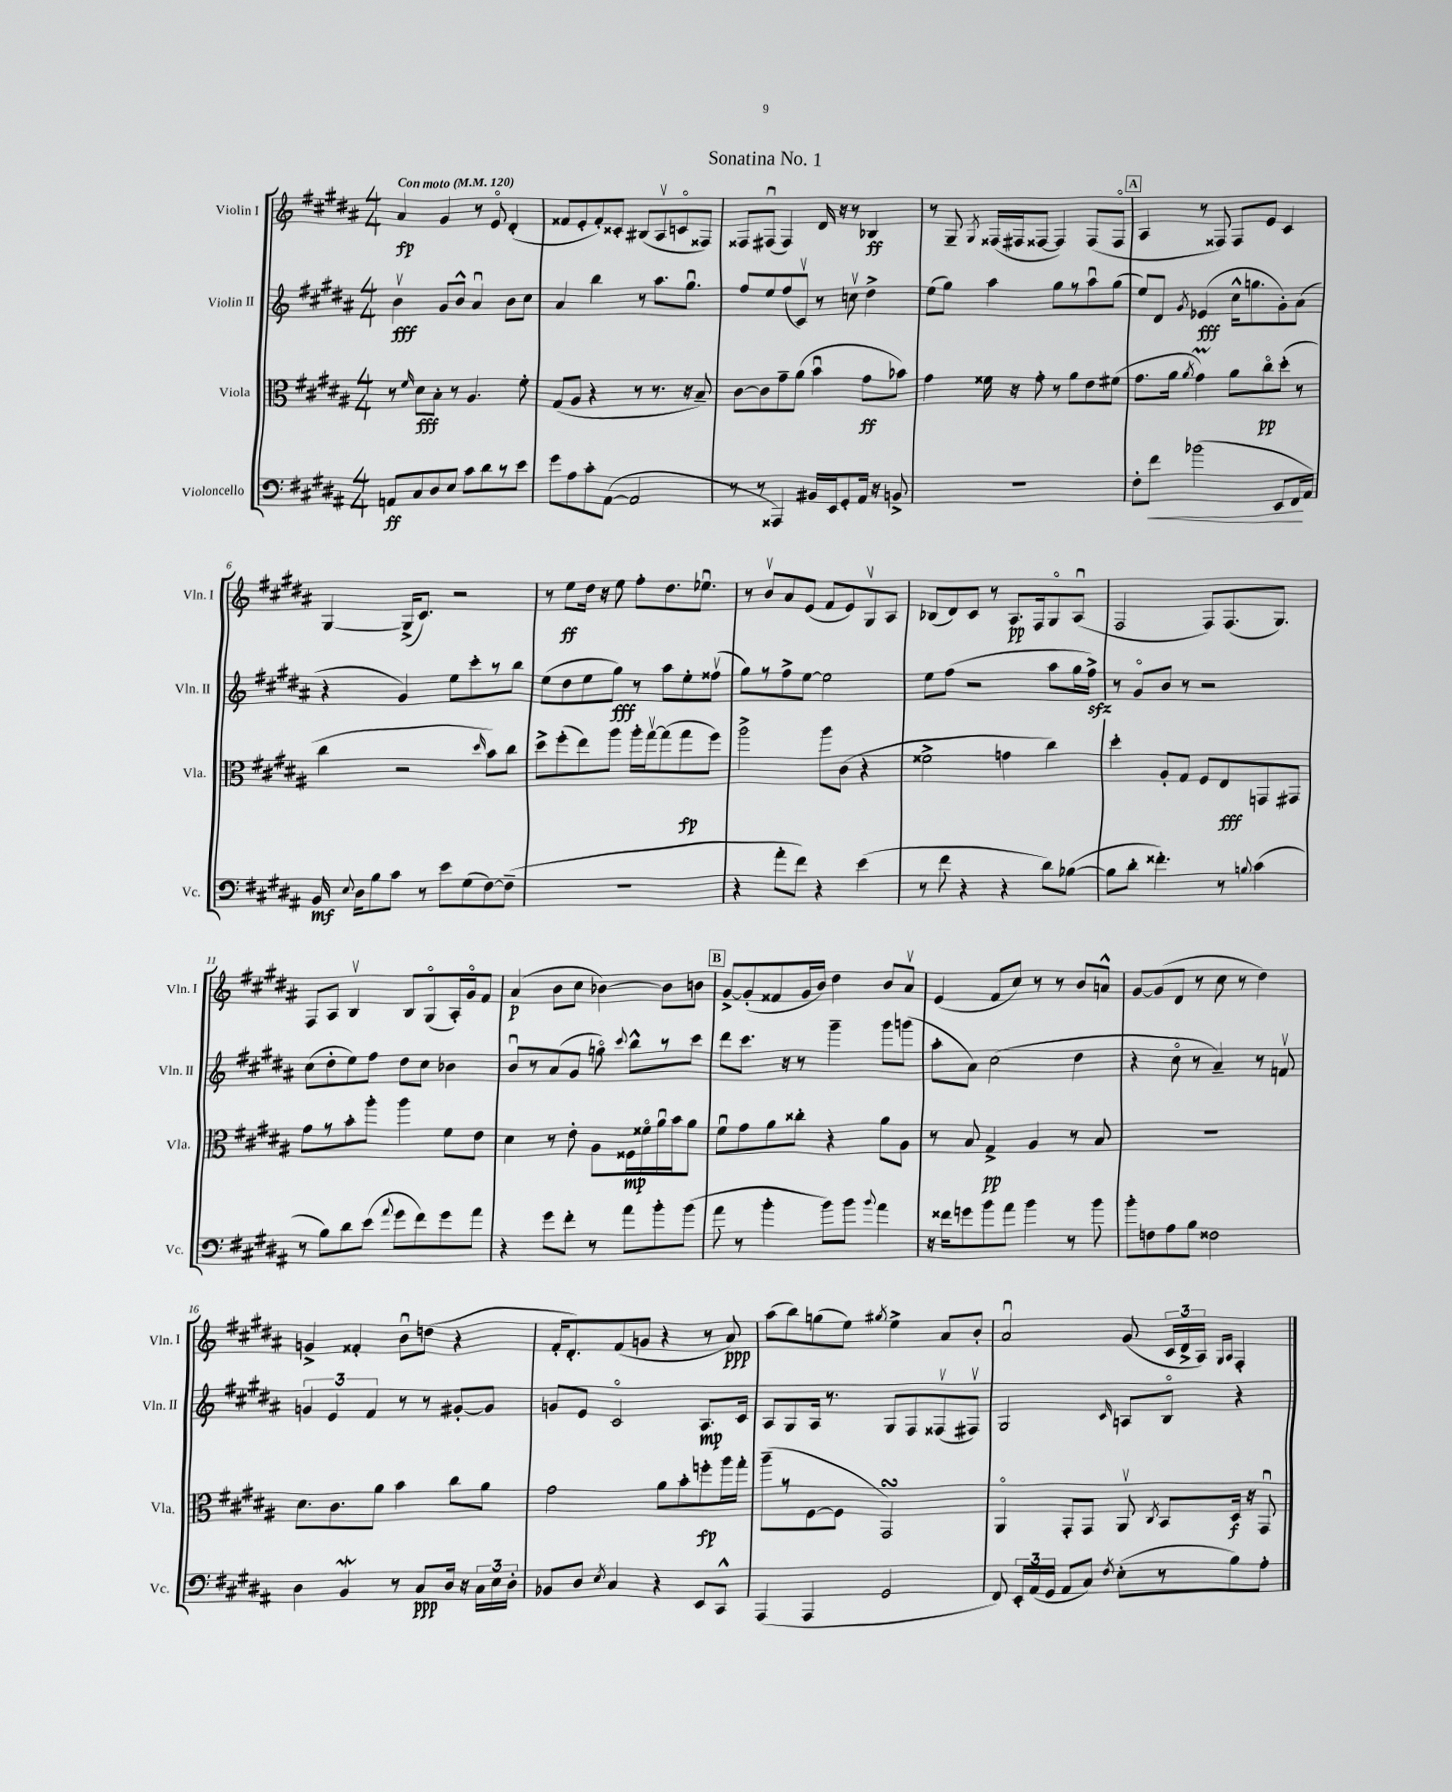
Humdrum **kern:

**kern	**dynam	**kern	**dynam	**kern	**dynam	**kern	**dynam
*part4	*part4	*part3	*part3	*part2	*part2	*part1	*part1
*staff4	*staff4	*staff3	*staff3	*staff2	*staff2	*staff1	*staff1
*I"Violoncello	*	*I"Viola	*	*I"Violin II	*	*I"Violin I	*
*I'Vc.	*	*I'Vla.	*	*I'Vln. II	*	*I'Vln. I	*
*clefF4	*	*clefC3	*	*clefG2	*	*clefG2	*
*k[f#c#g#d#a#]	*	*k[f#c#g#d#a#]	*	*k[f#c#g#d#a#]	*	*k[f#c#g#d#a#]	*
*M4/4	*	*M4/4	*	*M4/4	*	*M4/4	*
*MM120	*	*MM120	*	*MM120	*	*MM120	*
=1	=1	=1	=1	=1	=1	=1	=1
!	!	!	!	!	!	!LO:TX:a:B:t=Con moto	!
8AAn/L	ff	8r	.	4bv\	fff	4a#/	fp
.	.	16qqf#/	.	.	.	.	.
8C#/	.	8d#\L	fff	.	.	.	.
8D#/	.	8B'\J	.	8g#/L	.	4g#/	.
8E/J	.	8r	.	8b^^/J	.	.	.
8c#\L	.	4.A#/	.	4a#u/	.	8r	.
8d#\	.	.	.	.	.	8e/	.
8r	.	.	.	8b\L	.	(4d#'/	.
8e\J	.	8f#'\	.	8cc#\J	.	.	.
=2	=2	=2	=2	=2	=2	=2	=2
8g#\L	.	(8G#/L	.	4a#/	.	8f##X/L	.
8A#\	.	8A#/J	.	.	.	8e'/	.
8c#'\	.	4r	.	4bb\	.	8f##'/)	.
([8AA#\J	.	.	.	.	.	8c##X'/J	.
2AA#/]	.	8r	.	8r	.	(8B#X/L	.
.	.	8.r	.	8.aa#\L	.	8A#v/	.
.	.	.	.	.	.	8cn/	.
.	.	16r	.	8.gg#u\J	.	.	.
.	.	8B~/)	.	.	.	8F##X/J)	.
=3	=3	=3	=3	=3	=3	=3	=3
8r	.	[8c#\L	.	8ff#/L	.	8F##X/L	.
8r	.	8c#\]	.	8ee/	.	(8F#Xu/J	.
4AAA##X/)	.	8g#~\	.	(8ff#/	.	4F#/)	.
.	.	(8a#\J	.	8c#v/J)	.	.	.
16BB#X/LL	.	4bu\	.	8r	.	16d#/	.
16EE/J	.	.	.	.	.	16r	.
8GG#'/	.	.	.	8ccnv\	.	8r	.
16AA#/Jk	.	8g#\L	ff	4dd#^\	.	4B-X/	ff
16r	.	.	.	.	.	.	.
8BBn^/	.	8b-X\J)	.	.	.	.	.
=4	=4	=4	=4	=4	=4	=4	=4
1r	.	4g#\	.	(8ee\L	.	8r	.
.	.	.	.	8gg#\J)	.	8G#~/	.
.	.	.	.	.	.	8qG#/	.
.	.	16f##X\	.	4aa#\	.	(16F##X/LL	.
.	.	16r	.	.	.	16F#X/J	.
.	.	8g#'\	.	.	.	[8F##X/J	.
.	.	8r	.	8gg#\L	.	4F##/])	.
.	.	8a#\L	.	8r	.	.	.
.	.	8e\	.	8aa#u\	.	(8F##/L	.
.	.	(8f#X\J	.	(8gg#\J	.	8F##/J	.
!!LO:REH:place=s1:t=A
=5	=5	=5	=5	=5	=5	=5	=5
8F#'\L	.	8.g#\L	.	8ee/L)	.	4A#/	.
!	!LO:HP:b	!	!	!	!	!	!
8f#\J	<	.	.	8d#/J	.	.	.
.	.	16a#\Jk	.	.	.	.	.
.	.	8qa#/	.	8qg#/	.	.	.
(2b-X\	.	4g#M\)	.	(4e-X/	fff	8r	.
.	.	.	.	.	.	8F##X/)	.
.	.	8a#\L	.	16cc#^^\KL	.	8F##/L	.
.	.	.	.	8.ggn\	.	.	.
.	.	8cc#\	pp	.	.	8e/J	.
8EE/L	.	(8dd#'\J	.	8g#'\)	.	4c#/	.
16FF#/L	.	8r	.	(8a#\J	.	.	.
16AA#/JJ)	[	.	.	.	.	.	.
!!LO:LB:g=z
=6	=6	=6	=6	=6	=6	=6	=6
16BB/	mf	4cc#\	.	4r	.	[4G#/	.
8qqE/	.	.	.	.	.	.	.
16D#\KL	.	.	.	.	.	.	.
8B\	.	.	.	.	.	.	.
8c#\J	.	2r	.	4g#/)	.	(16G#^/KL]	.
.	.	.	.	.	.	8.c#/J)	.
8r	.	.	.	.	.	.	.
8e\L	.	.	.	8ee\L	.	2r	.
(8G#\	.	.	.	8ccc#'\	.	.	.
.	.	16qqdd#/	.	.	.	.	.
[8F#\)	.	8b\L)	.	8r	.	.	.
(8F#~\J]	.	8cc#\J	.	8bb\J	.	.	.
=7	=7	=7	=7	=7	=7	=7	=7
1r	.	8dd#^\L	.	(8ee\L	.	8r	.
.	.	(8ff#'\	.	8dd#\	.	8ee\L	ff
.	.	8ee\)	.	8ee\	.	16dd#\Jk	.
.	.	.	.	.	.	16r	.
.	.	8aa#\J	.	8gg#\J)	fff	8ee\	.
.	.	16aa#'\LL	.	8r	.	8ff#'\L	.
.	.	[16gg#v\J	.	.	.	.	.
.	.	(8gg#\]	.	8aa#\L	.	8.dd#\	.
.	.	8gg#\	fp	8ee'\	.	.	.
.	.	.	.	.	.	8.ee-Xu\J	.
.	.	8ff#\J)	.	(8ff##Xv\J	.	.	.
=8	=8	=8	=8	=8	=8	=8	=8
4r	.	2aa#^\	.	8gg#\L)	.	8r	.
.	.	.	.	8r	.	8bv/L	.
8a#'\L	.	.	.	8ff#^\	.	8a#/	.
8f#\J)	.	.	.	[8ee\J	.	(8e/J	.
4r	.	8aa#\L	.	2ee\]	.	8f#/L	.
.	.	(8c#\J	.	.	.	8e/)	.
(4e\	.	4r	.	.	.	8G#v/	.
.	.	.	.	.	.	8A#/J	.
=9	=9	=9	=9	=9	=9	=9	=9
8r	.	2f##X^\	.	8ee\L	.	(8B-X/L	.
8f#\	.	.	.	(8ff#\J	.	8d#/)	.
4r	.	.	.	2r	.	8c#/J	.
.	.	.	.	.	.	8r	.
4r	.	4gn\	.	.	.	8.A#/L	pp
.	.	.	.	.	.	16F#/k	.
8d#\L)	.	4cc#\)	.	8aa#\L	.	8G#/	.
([8B-X\J	.	.	.	16gg#\L	.	(8A#u/J	.
.	.	.	.	16ff#zz^\JJ)	.	.	.
=10	=10	=10	=10	=10	=10	=10	=10
8B-\L]	.	4dd#'\	.	8r	.	2F#/	.
8d#'\J	.	.	.	8g#/L	.	.	.
4.f##X'\)	.	8A#'/L	.	8b/J	.	.	.
.	.	8G#/J	.	8r	.	.	.
.	.	8F#/L	.	2r	.	8F#/L)	.
8r	.	8E/	fff	.	.	(8.F#/	.
8qqBn/	.	.	.	.	.	.	.
(4c#\	.	8GGn/	.	.	.	.	.
.	.	.	.	.	.	8.G#/J)	.
.	.	8GG#X/J	.	.	.	.	.
!!LO:LB:g=z
=11	=11	=11	=11	=11	=11	=11	=11
8r	.	8g#\L	.	(8cc#\L	.	8F#/L	.
8B\L)	.	8r	.	8dd#'\	.	8A#/J	.
8d#\	.	8b'\	.	8ee\)	.	4Bv/	.
(8e\J	.	8aa#'\J	.	8ff#\J	.	.	.
8qqa#/	.	.	.	.	.	.	.
8g#\L	.	4aa#\	.	8dd#\L	.	8B/L	.
8f#\)	.	.	.	8cc#\J	.	(8G#/	.
8g#\	.	8f#\L	.	4b-X\	.	16A#'/L)	.
.	.	.	.	.	.	16g#/J	.
8a#\J	.	8e\J	.	.	.	8f#/J	.
=12	=12	=12	=12	=12	=12	=12	=12
4r	.	4d#\	.	8bu/L	.	(4a#/	p
.	.	.	.	8r	.	.	.
8g#\L	.	8r	.	(8a#/	.	8b\L	.
8f#'\J	.	8e'\	.	8g#/J	.	8cc#\J	.
8r	.	8A#\L	.	8ggn\)	.	[4b-X\)	.
.	.	.	.	8qqccc#/	.	.	.
8a#\L	.	16F##X\L	mp	8bb^^\L	.	.	.
.	.	16f##X\	.	.	.	.	.
8b'\	.	16a#u\	.	8r	.	8b-\L]	.
.	.	16b\J	.	.	.	.	.
(8b\J	.	8a#\J	.	8ccc#\J	.	8bn\J	.
!!LO:REH:place=s1:t=B
=13	=13	=13	=13	=13	=13	=13	=13
8a#\	.	8f#u\L	.	8ddd#\L	.	[8g#^/L	.
8r	.	8g#\	.	8.ccc#\J	.	(8g#'/]	.
4b'\	.	8a#\	.	.	.	8f##X/	.
.	.	.	.	16r	.	.	.
.	.	8cc##X'\J	.	8r	.	16g#/L	.
.	.	.	.	.	.	16b/JJ)	.
8b\L)	.	4r	.	4ggg#~\	.	4dd#\	.
8b\J	.	.	.	.	.	.	.
8qqb/	.	.	.	.	.	.	.
4a#\	.	8a#\L	.	8ggg#\L	.	8b/L	.
.	.	8A#\J	.	(8gggn\J	.	8a#v/J	.
=14	=14	=14	=14	=14	=14	=14	=14
16r	.	8r	.	8aa#'\L	.	(4e/	.
16f##X\KL	.	.	.	.	.	.	.
8gn\	.	8B/	.	8a#\J)	.	.	.
8b\	.	4G#^/	pp	(2cc#\	.	8f#/L	.
8a#\J	.	.	.	.	.	8cc#/J)	.
4b\	.	4A#/	.	.	.	8r	.
.	.	.	.	.	.	8r	.
8r	.	8r	.	4dd#\	.	8b/L	.
8b\	.	8B/	.	.	.	8an^^/J	.
=15	=15	=15	=15	=15	=15	=15	=15
8b'\L	.	1r	.	4r	.	[8g#/L	.
8Fn\	.	.	.	.	.	(8g#/]	.
8A#\	.	.	.	8cc#\	.	8d#/J	.
8B\J	.	.	.	8r	.	8r	.
2F##X\	.	.	.	4a#~/)	.	8cc#\	.
.	.	.	.	.	.	8r	.
.	.	.	.	8r	.	4dd#\)	.
.	.	.	.	8fnv/	.	.	.
!!LO:LB:g=z
=16	=16	=16	=16	=16	=16	=16	=16
4D#\	.	8.d#\L	.	6gn/	.	4gn^/	.
.	.	.	.	6e/	.	.	.
.	.	8.c#\	.	.	.	.	.
4BBw/	.	.	.	.	.	4f##X'/	.
.	.	.	.	6f#/	.	.	.
.	.	8a#\J	.	.	.	.	.
8r	.	4b\	.	8r	.	8bu\L	.
8C#/L	ppp	.	.	8r	.	(8ddn\J	.
16D#/Jk	.	8cc#\L	.	[8g#X'/L	.	4r	.
16r	.	.	.	.	.	.	.
24C#\LL	.	8a#\J	.	8g#/J]	.	.	.
24E\	.	.	.	.	.	.	.
24D#'\JJ	.	.	.	.	.	.	.
=17	=17	=17	=17	=17	=17	=17	=17
8BB-X/L	.	2g#\	.	8gn/L	.	16f#'/KL	.
.	.	.	.	.	.	8.d#'/)	.
8D#/J	.	.	.	8e/J	.	.	.
8qE/	.	.	.	.	.	.	.
4C#/	.	.	.	2c#/	.	(8f#/	.
.	.	.	.	.	.	8gn/J	.
4r	.	8a#\L	.	.	.	4r	.
.	.	8b'\	.	.	.	.	.
8EE/L	.	8ffn'\	fp	8.A#/L	mp	8r	.
8CC#^^/J	.	16aa#\L	.	.	.	8a#/)	ppp
.	.	16gg#'\JJ	.	16c#/Jk	.	.	.
=18	=18	=18	=18	=18	=18	=18	=18
(4AAA#/	.	(8aa#~\L	.	8A#/L	.	(8aa#\L	.
.	.	8r	.	8G#/	.	8bb\)	.
4AAA#/	.	[8F#\	.	16A#/Jk	.	(8ggn\	.
.	.	.	.	8.r	.	.	.
.	.	8F#\J]	.	.	.	8ee\J)	.
.	.	.	.	.	.	8qgg#X/	.
2GG#/	.	2GG#sSSS/)	.	8G#/L	.	4ee^\	.
.	.	.	.	8F#/	.	.	.
.	.	.	.	(8F##Xv/	.	8a#/L	.
.	.	.	.	8F#Xv/J)	.	8b'/J	.
=19	=19	=19	=19	=19	=19	=19	=19
8FF#/)	.	4AA#/	.	2G#/	.	2a#u/	.
24EE'/LL	.	.	.	.	.	.	.
(24AA#/	.	.	.	.	.	.	.
24GG#/JJ	.	.	.	.	.	.	.
8AA#/L	.	8GG#'/L	.	.	.	.	.
8C#/J)	.	8GG#/J	.	.	.	.	.
8qF#/	.	.	.	16qqc#/	.	.	.
(8E'\L	.	8AA#v/	.	8An/L	.	(8g#/	.
.	.	8qC#/	.	.	.	.	.
8r	.	8BB/L	.	8B/J	.	24c#/LL	.
.	.	.	.	.	.	24d#^/	.
.	.	.	.	.	.	24A#/JJ)	.
.	.	.	.	.	.	16qqG#/LL	.
.	.	.	.	.	.	16qqA#/JJ	.
8B\)	.	16D#/Jk	f	4r	.	4F#'/	.
.	.	16r	.	.	.	.	.
8A#'\J	.	8GG#u/	.	.	.	.	.
==	==	==	==	==	==	==	==
*-	*-	*-	*-	*-	*-	*-	*-
